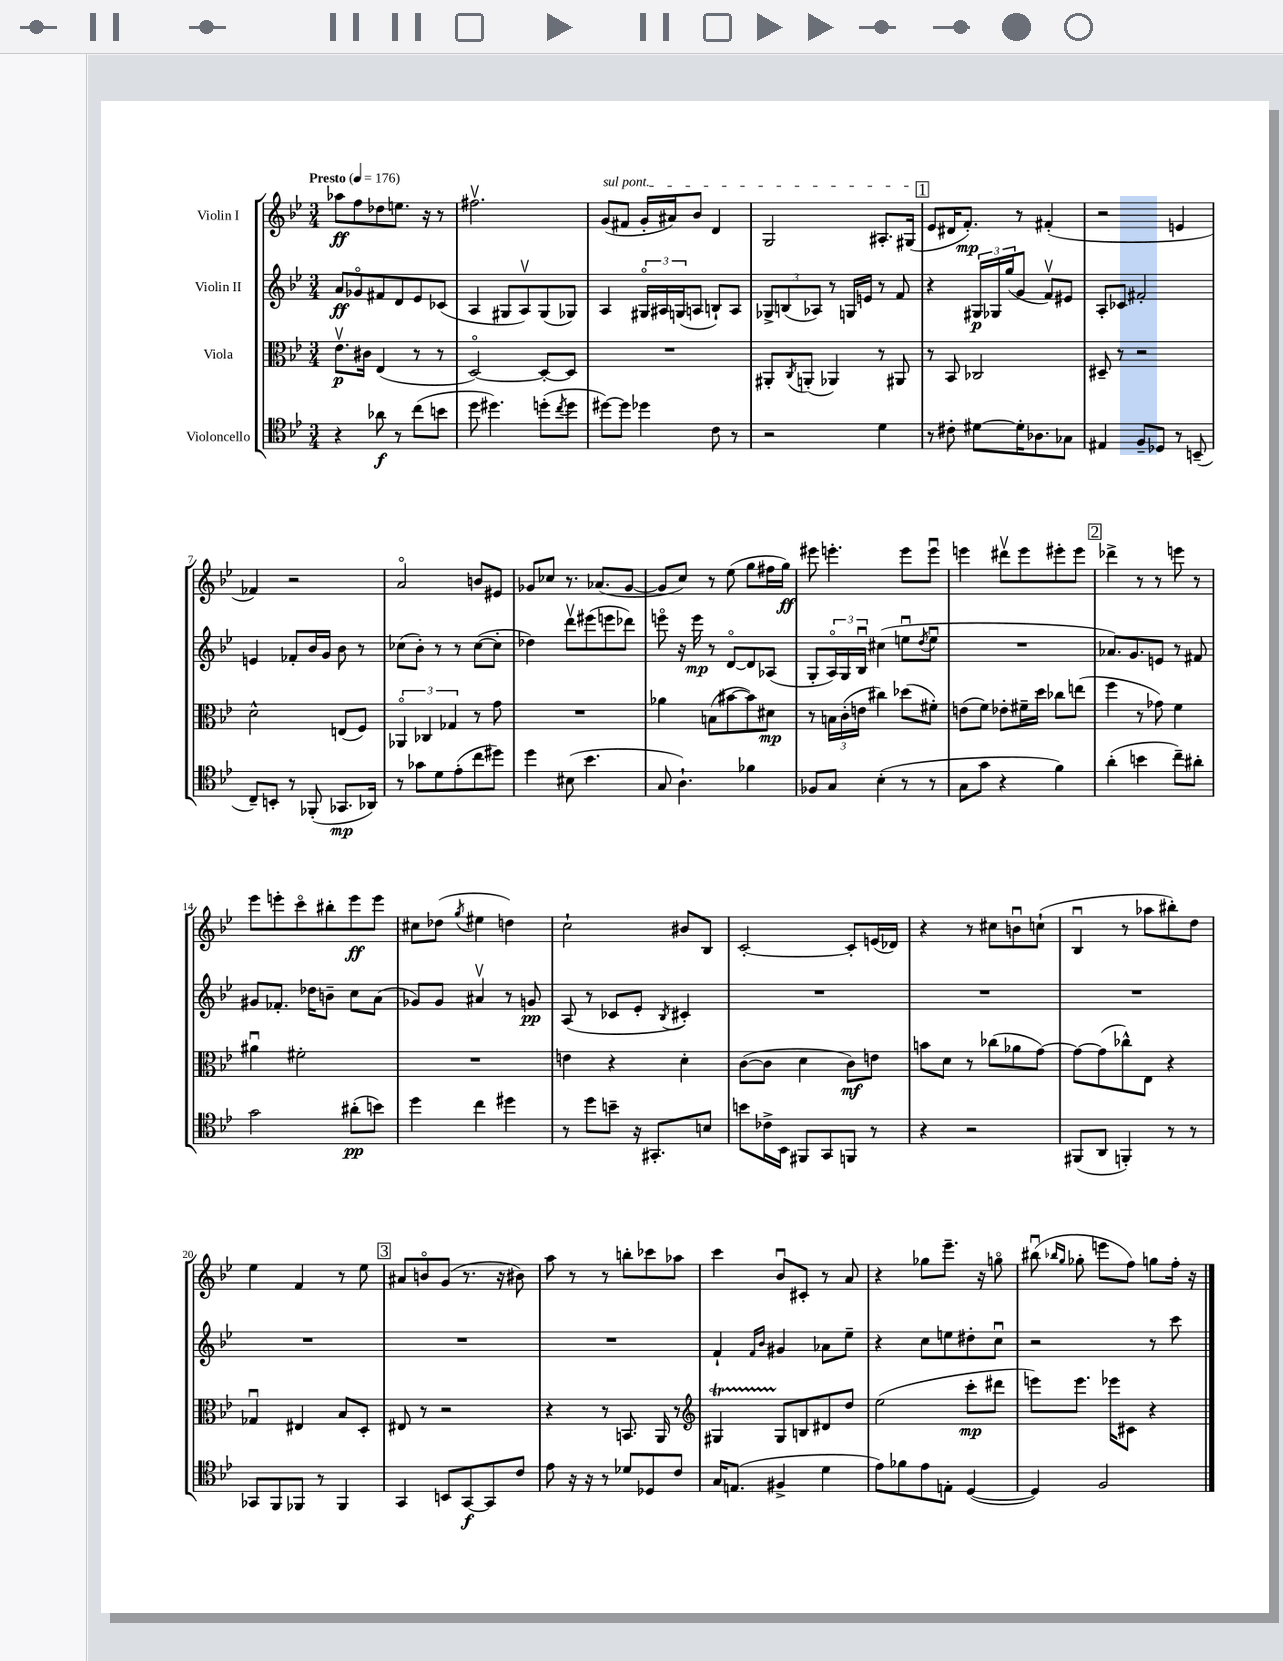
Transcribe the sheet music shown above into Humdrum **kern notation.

**kern	**kern	**kern	**kern
*staff4	*staff3	*staff2	*staff1
*clefC4	*clefC3	*clefG2	*clefG2
*k[b-e-]	*k[b-e-]	*k[b-e-]	*k[b-e-]
*M3/4	*M3/4	*M3/4	*M3/4
*MM176	*MM176	*MM176	*MM176
4r	8.e-v	8a	8aa-
.	.	8g-o	8ff
.	16c#	.	.
8a-	(4E-	8f#	8dd-
8r	.	8d	8.ee
(8cc	8r	8e-	.
.	.	.	16r
8b	8r	(8c-	8r
=	=	=	=
8dd	[2Do)	4A	2.ff#v
4.dd#)	.	.	.
.	.	8G#	.
.	.	8Av)	.
(8dd'	8D'_	(8G#	.
8qcc	.	.	.
8dd	8D]	8G-)	.
=	=	=	=
[8dd#)	2.r	4A	(8g
8dd#]	.	.	8f#
4dd-	.	24G#o	16g'
.	.	24A#	.
.	.	.	16a#)
.	.	(24G	.
.	.	8A	8b-
8c	.	8B`)	4d
8r	.	8A	.
=	=	=	=
2r	8AA#'	12G-^	2G
.	.	(12B	.
.	8qC	.	.
.	(8AA'	.	.
.	.	12A-)	.
.	4AA-)	8r	.
.	.	16G	.
.	.	16e	.
4d	8r	8r	8.A#'
.	8AA#	8f	.
.	.	.	(16G#
=	=	=	=
8r	8r	4r	8e-
8c#'	8BB-	.	16d#
.	.	.	8.f')
[8d#	2C-	24G#	.
.	.	24G-	.
.	.	(24gg	.
16d#']	.	8g	8r
8.A-	.	.	.
.	.	8fv)	(4f#'
8G-	.	8e#	.
=	=	=	=
4E#	8D#~	8A'	2r
.	8r	8c-	.
8F~	2r	2f#'	.
8D-	.	.	.
8r	.	.	4e
(8BB~	.	.	.
=	=	=	=
8C~)	2d^^	4e	4f-)
8BB'	.	.	.
8r	.	8f-'	2r
(8FF-'	.	16b-	.
.	.	16g	.
8.GG-	(8E	8b-	.
.	8F)	8r	.
16AA-)	.	.	.
=	=	=	=
8r	6AA-o	(8cc-	2ao
8g-	.	8b-')	.
.	6C-	.	.
8d	.	8r	.
.	6G-	.	.
(8e-'	.	8r	.
8cc	8r	([8cc-	8b
8dd#)	8g	8cc-']	8e#
=	=	=	=
4dd	2.r	4dd-)	8g-
.	.	.	8cc-
(8B#	.	8dddv	8.r
4.b-	.	(8eee#	.
.	.	.	(8.a-
.	.	8eee	.
.	.	8ddd-)	[8g-
=	=	=	=
8G	4a-	8eeeo	8g-]
4.A`)	.	16r	8cc)
.	.	16eee	.
.	(8B	8r	8r
.	[8b#	[8do	(8ee-
4f-	8b#])	8d]	8gg
.	8d#	(8A-	16ff#
.	.	.	16gg)
=	=	=	=
8F-	8r	8G'	8eee#
8G	24B	24Ao)	4.eee'
.	(24c'	24G	.
.	24e	24B-u	.
(4B-'	4cc#)	(4cc#	.
8r	(8dd-	8eeu	8eee
.	.	8qdd	.
8r	8f#')	8eeu	8eeeu
=	=	=	=
8G	(8e	2.r	4eee
8g	8f)	.	.
4r	8e-'	.	8ddd#v
.	16f#~	.	8eee
.	16dd	.	.
4f)	8cc-	.	8eee#'
.	(8ee	.	8eee#
=	=	=	=
(4a'	4ff	8.a-)	4ddd-^
.	.	8.g	.
4b	8r	.	8r
.	8g-)	8e	8r
8cc~)	4f	8r	8eee
8a#'	.	8f#	8r
=	=	=	=
2g	4a#u	8g#	8eee-
.	.	8.f-'	8eee'
.	2f#'	.	8ccco
.	.	16dd-	.
.	.	8b~	8bb#'
(8a#'	.	8cc	8eee
8b)	.	(8a	8eee
=	=	=	=
4dd	2.r	8g-)	8cc#
.	.	8g-	(8dd-
.	.	.	8qgg
4cc	.	4a#v	4ee#
4dd#	.	8r	4dd)
.	.	8g	.
=	=	=	=
8r	4e	(8A	2cc`
8dd	.	8r	.
8b~	4r	8c-	.
16r	.	8e-'	.
8.GG#'	.	.	.
.	.	8qB-	.
.	4d'	4c#')	8b#
8B	.	.	8B-
=	=	=	=
8b	([8c	2.r	[2c'
16c-^	8c]	.	.
16BB-	.	.	.
8FF#	4d	.	.
8GG	.	.	.
8FF	8c)	.	8c']
8r	8e	.	(16e
.	.	.	16d-)
=	=	=	=
4r	8b	2.r	4r
.	8d	.	.
2r	8r	.	8r
.	(8cc-	.	8cc#
.	8a-	.	8bu
.	[8g)	.	(8cc`
=	=	=	=
(8FF#	8g_	2.r	4B-u
8AA	(8g]	.	.
4FF')	8cc-^^)	.	8r
.	8E-	.	8aa-
8r	4r	.	8bb#')
8r	.	.	8dd
=	=	=	=
8GG-	4G-u	2.r	4ee-
8FF	.	.	.
8FF-	4E#	.	4f
8r	.	.	.
4FF-	8B-	.	8r
.	8D'	.	8ee-
=	=	=	=
4GG	8E#	2.r	8a#
.	8r	.	8bo
8BB	2r	.	(8g
[8GG	.	.	8.r
8GG]	.	.	.
.	.	.	16r
8c	.	.	8b#)
=	=	=	=
8e-	4r	2.r	8aa
16r	.	.	8r
16r	.	.	.
8r	8r	.	8r
8d-	8.BB	.	8bb'
8D-	.	.	8ccc-
.	16AA	.	.
8c	8r	.	8aa-
=	=	=	=
*	*clefG2	*	*
16G	4G#	4f`	4ccc
(8.E	.	.	.
.	.	16qqf	.
.	.	16qqb-	.
4F#^	8G#	4g#	8b-u
.	8B	.	8c#'
4d	8d#	8a-	8r
.	8dd	8ee-~	8a
=	=	=	=
8e-)	(2ee-	4r	4r
8f-	.	.	.
8e-	.	8cc	8gg-
8E'	.	8ee	8.eee-~
([4D	8ccc'	8dd#'	.
.	.	.	16r
.	8ddd#	8ccu	8ggo
=	=	=	=
4D])	8eee)	2r	(8bb#u
.	.	.	16qqbb-
.	.	.	16qqgg
.	8.eee	.	8gg-'
2F	.	.	8eee
.	16eee-	.	.
.	8c#	.	8ff)
.	4r	8r	8gg
.	.	8ccc	16ff'
.	.	.	16r
==	==	==	==
*-	*-	*-	*-
